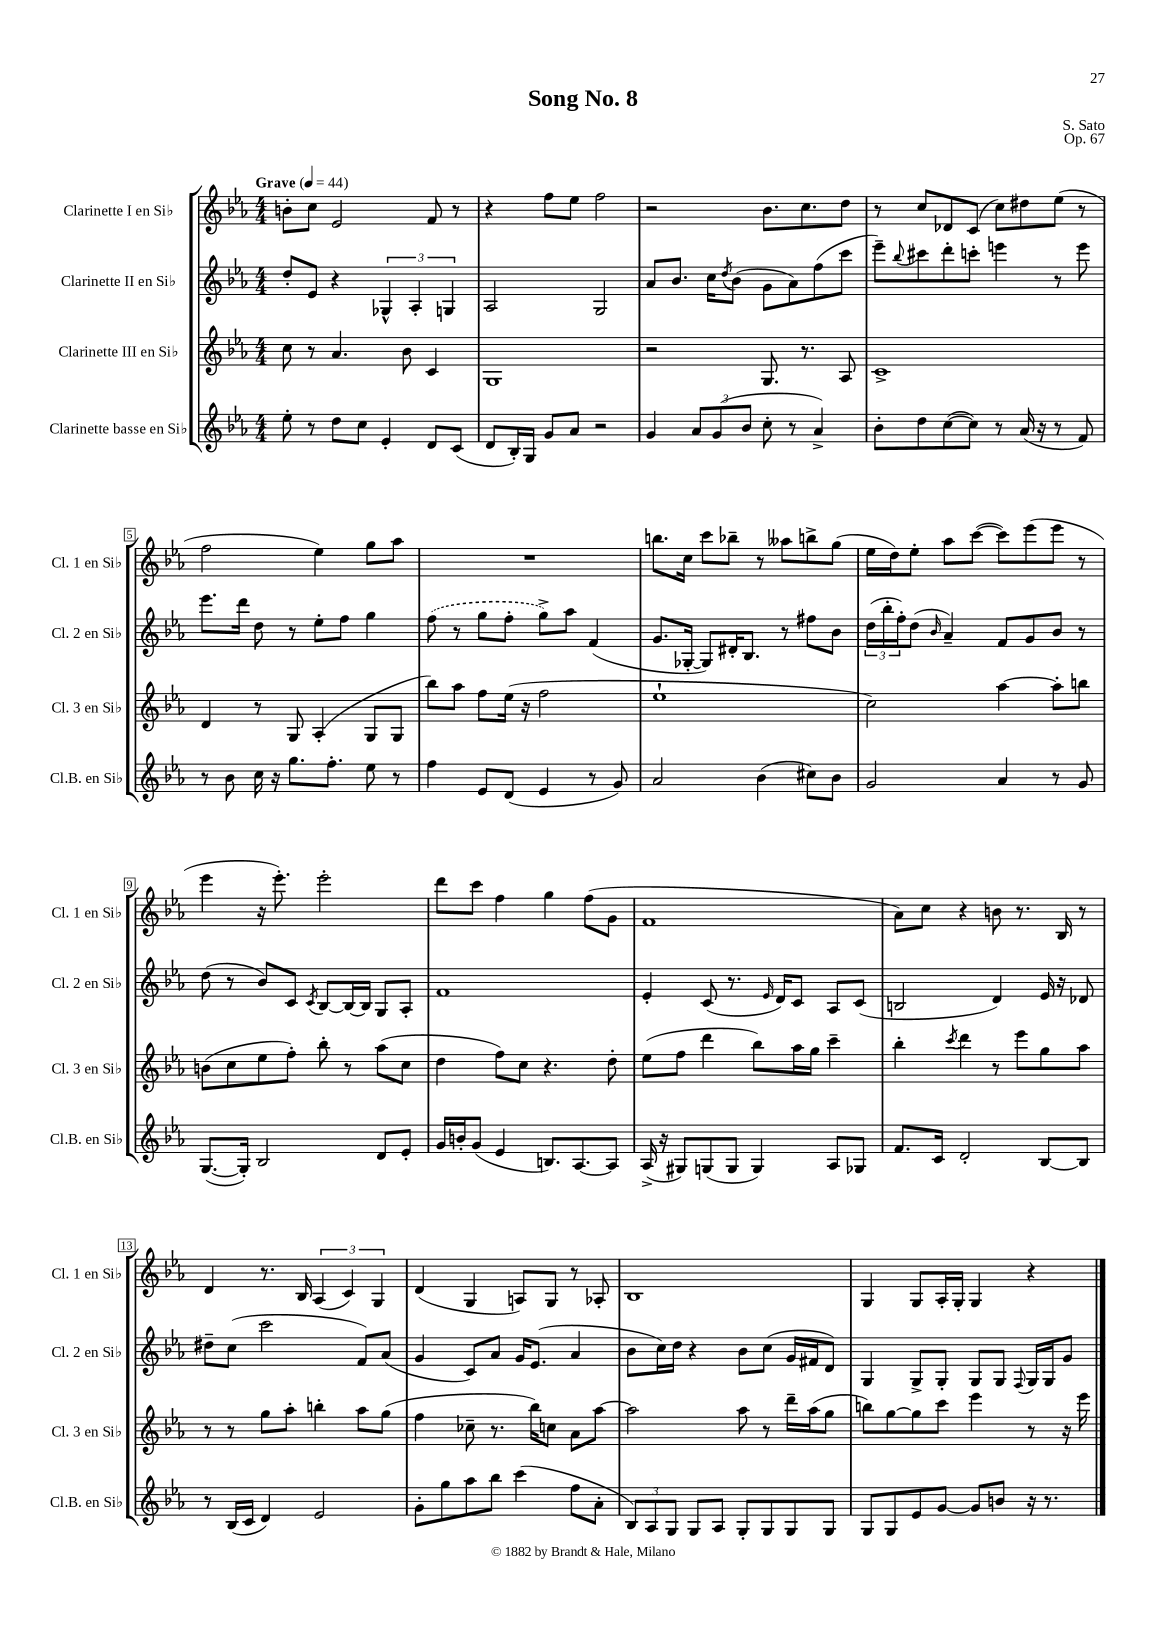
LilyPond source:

\header { title = "Song No. 8" composer = "S. Sato" opus = "Op. 67" }
<<
\new StaffGroup <<
\new Staff = "s0" \with { instrumentName = "Clarinette I en Sib" shortInstrumentName = "Cl. 1 en Sib" } {
    \clef treble \key ees \major \numericTimeSignature \time 4/4 \tempo "Grave" 4 = 44
    b'8-. c''8 ees'2 f'8 r8 |
    r4 f''8 ees''8 f''2 |
    r2 bes'8. c''8. d''8 |
    r8 c''8 des'8 c'8( c''8) dis''8 ees''8( r8 |
    f''2 ees''4) g''8 aes''8 |
    R1 |
    b''8. c''16 c'''8 bes''8-- r8 aeses''8 b''8-> g''8( |
    ees''16 d''16) ees''8-. aes''8 c'''8~( c'''8) ees'''8( ees'''8 r8 |
    ees'''4 r16 ees'''8.-.) ees'''2-. |
    d'''8 c'''8 f''4 g''4 f''8( g'8 |
    f'1 |
    aes'8) c''8 r4 b'8 r8. bes16 r8 |
    d'4 r8. bes16 \tuplet 3/2 { aes4( c'4) g4 } |
    d'4( g4 a8) g8 r8 aes8-. |
    bes1 |
    g4 g8 aes16-. g16-. g4 r4 \bar "|." |
}
\new Staff = "s1" \with { instrumentName = "Clarinette II en Sib" shortInstrumentName = "Cl. 2 en Sib" } {
    \clef treble \key ees \major \numericTimeSignature \time 4/4
    d''8-. ees'8 r4 \tuplet 3/2 { ges4-^ aes4-. g4 } |
    aes2 g2 |
    aes'8 bes'8. c''16 \acciaccatura { d''8 } bes'8( g'8 aes'8) f''8( c'''8 |
    ees'''8--) \appoggiatura { bes''8 } cis'''8 d'''8-. c'''8-. e'''4 r8 e'''8 |
    ees'''8. d'''16 d''8 r8 ees''8-. f''8 g''4 |
    \once \slurDashed f''8( r8 g''8 f''8-. g''8->) aes''8 f'4( |
    g'8. ges16~-. ges8) dis'16-. bes8. r8 fis''8 bes'8 |
    \tuplet 3/2 { d''16( bes''16-. f''16-.) } d''8( \grace { bes'16 } aes'4--) f'8 g'8 bes'8 r8 |
    d''8( r8 bes'8) c'8 \acciaccatura { c'8 } bes8~ bes16~ bes16 g8 aes8-. |
    f'1 |
    ees'4-. c'8( r8. \grace { ees'16 } d'16) c'8 aes8 c'8( |
    b2 d'4) ees'16 r16 des'8 |
    dis''8-- c''8( c'''2 f'8) aes'8( |
    g'4 c'8) aes'8 g'16 ees'8.( aes'4 |
    bes'8 c''16) d''16 r4 bes'8 c''8( g'16 fis'16 d'8) |
    g4 g8-> g8-. g8 g8 \appoggiatura { f8 } g16 g16 g'8 \bar "|." |
}
\new Staff = "s2" \with { instrumentName = "Clarinette III en Sib" shortInstrumentName = "Cl. 3 en Sib" } {
    \clef treble \key ees \major \numericTimeSignature \time 4/4
    c''8 r8 aes'4. bes'8 c'4 |
    g1 |
    r2 g8. r8. aes8 |
    c'1-> |
    d'4 r8 g8 aes4-.( g8 g8 |
    bes''8) aes''8 f''8 ees''16( r16 f''2 |
    ees''1-! |
    c''2) aes''4~ aes''8-. b''8 |
    b'8( c''8 ees''8 f''8-.) bes''8-. r8 aes''8( c''8 |
    d''4 f''8) c''8 r4. d''8-. |
    ees''8( f''8 d'''4 bes''8) aes''16 g''16 c'''4-- |
    bes''4-. \acciaccatura { c'''8 } d'''4 r8 ees'''8 g''8 aes''8 |
    r8 r8 g''8 aes''8-. b''4-. aes''8 g''8( |
    f''4 ces''8-- r8. bes''16) c''8 aes'8 aes''8~ |
    aes''2 aes''8 r8 d'''16-- aes''16( g''8 |
    b''8) g''8~ g''8 c'''8 ees'''4 r8 r16 ees'''16 \bar "|." |
}
\new Staff = "s3" \with { instrumentName = "Clarinette basse en Sib" shortInstrumentName = "Cl.B. en Sib" } {
    \clef treble \key ees \major \numericTimeSignature \time 4/4
    ees''8-. r8 d''8 c''8 ees'4-. d'8 c'8( |
    d'8 bes16-.) g16 g'8 aes'8 r2 |
    g'4 \tuplet 3/2 { aes'8 g'8( bes'8 } c''8-. r8 aes'4->) |
    bes'8-. d''8 c''8~( c''8) r8 aes'16( r16 r8 f'8) |
    r8 bes'8 c''16 r16 g''8. f''8.-. ees''8 r8 |
    f''4 ees'8 d'8( ees'4 r8 g'8) |
    aes'2 bes'4( cis''8) bes'8 |
    g'2 aes'4 r8 g'8 |
    g8.~( g16-.) bes2 d'8 ees'8-. |
    g'16 b'16-. g'8( ees'4 b8.) aes8.~ aes8 |
    aes16->( r16 gis8) g8( g8 g4) aes8 ges8 |
    f'8. c'16 d'2-. bes8~ bes8 |
    r8 bes16( c'16 d'4) ees'2 |
    g'8-. g''8 aes''8 bes''8 c'''4( f''8 aes'8-. |
    \tuplet 3/2 { bes8) aes8 g8 } g8 aes8 g8-. g8 g8 g8 |
    g8 g8 ees'8 g'8~ g'8 b'8 r16 r8. \bar "|." |
}
>>
>>
\layout { \context { \Score \override BarNumber.stencil = #(make-stencil-boxer 0.1 0.3 ly:text-interface::print) } }
